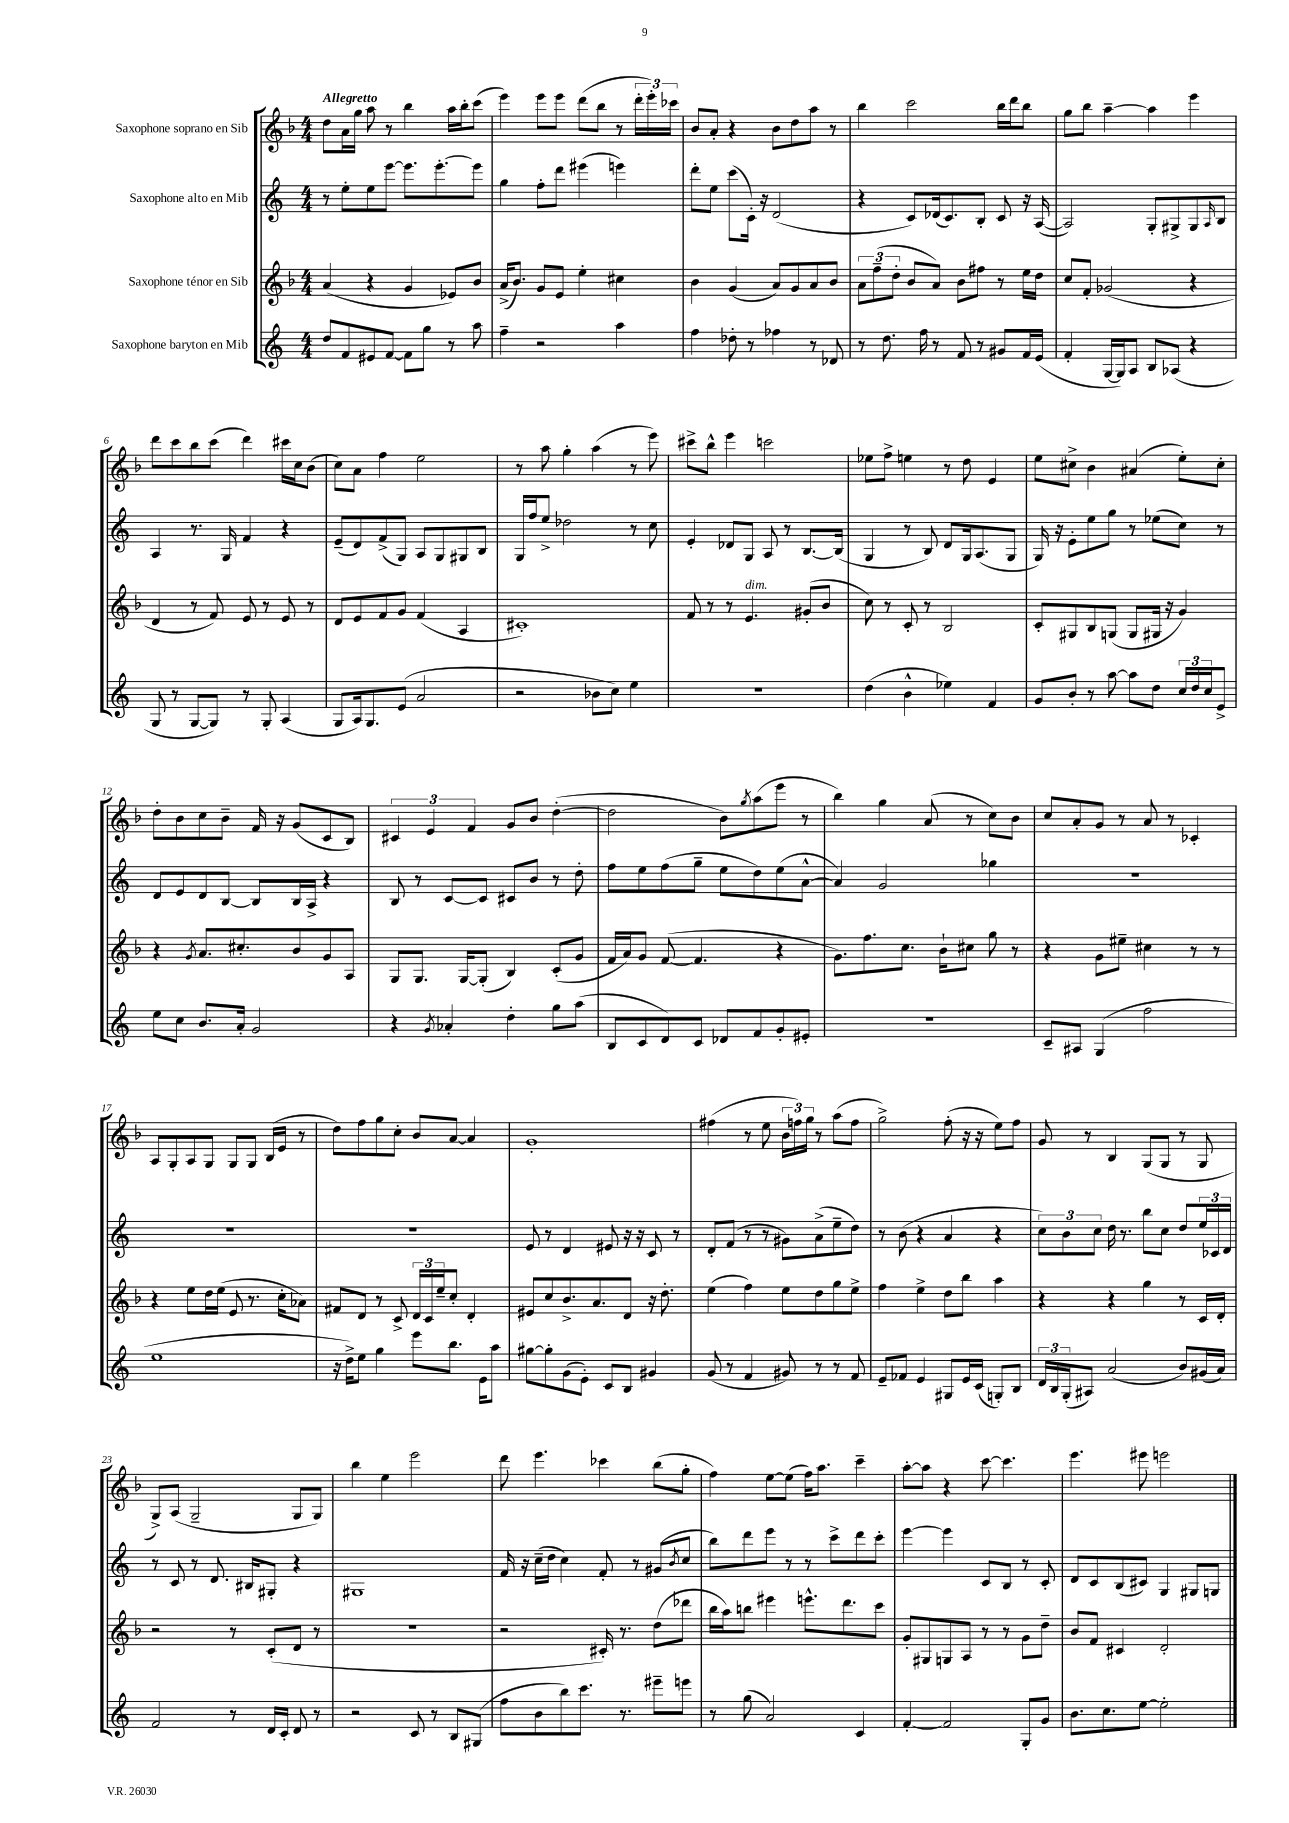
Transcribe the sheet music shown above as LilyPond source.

<<
\new StaffGroup <<
\new Staff = "s0" \with { instrumentName = "Saxophone soprano en Sib" } {
    \clef treble \key f \major \numericTimeSignature \time 4/4 \tempo "Allegretto"
    d''8 a'16 g''16 a''8 r8 bes''4 a''16 bes''16-. c'''8( |
    e'''4) e'''8 e'''8 d'''8( bes''8 r8 \tuplet 3/2 { d'''16-. e'''16-.) ces'''16 } |
    bes'8 a'8-. r4 bes'8 d''8 a''8 r8 |
    bes''4 c'''2 bes''16 d'''16 bes''8 |
    g''8 bes''8 a''4~-- a''4 e'''4 |
    d'''8 c'''8 bes''8 c'''8( d'''4) cis'''16 c''16 bes'8( |
    c''8) a'8 f''4 e''2 |
    r8 a''8 g''4-. a''4( r8 e'''8) |
    cis'''8-> bes''8-^ e'''4 c'''2 |
    ees''8 f''8-> e''4 r8 d''8 e'4 |
    e''8 cis''8-> bes'4 ais'4( e''8-.) cis''8-. |
    d''8-. bes'8 c''8 bes'8-- f'16 r16 g'8( c'8 bes8) |
    \tuplet 3/2 { cis'4 e'4 f'4 } g'8 bes'8 d''4~-.( |
    d''2 bes'8) \acciaccatura { g''8 } a''8( e'''8 r8 |
    bes''4) g''4 a'8( r8 c''8) bes'8 |
    c''8 a'8-. g'8 r8 a'8 r8 ces'4-. |
    a8 g8-. a8 g8 g8 g8 bes16( e'16 r8 |
    d''8) f''8 g''8 c''8-. bes'8 a'8~ a'4 |
    g'1-. |
    fis''4( r8 e''8 \tuplet 3/2 { bes'16 f''16) g''16 } r8 a''8( f''8 |
    g''2->) f''8-.( r16 r16 e''8) f''8 |
    g'8 r8 bes4 g8( g8 r8 g8 |
    g8->) a8( g2-- g8 g8) |
    bes''4 e''4 e'''2 |
    d'''8 e'''4. ces'''4 bes''8( g''8-. |
    f''4) e''8~ e''8( f''16) a''8. c'''4-- |
    a''8~-. a''8 r4 c'''8~ c'''4. |
    e'''4. eis'''8 e'''2 \bar "|." |
}
\new Staff = "s1" \with { instrumentName = "Saxophone alto en Mib" } {
    \clef treble \key c \major \numericTimeSignature \time 4/4
    r8 e''8-. e''8 e'''8~ e'''8. e'''8.~-. e'''8 |
    g''4 f''8-. d'''8 eis'''4( e'''4) |
    d'''8-. e''8 c'''8( c'16-.) r16 d'2( |
    r4 c'8) des'16( c'8.) b8-. c'8 r16 a16~( |
    a2) g8-. gis8-> gis8 \grace { a16 } b8 |
    a4 r8. g16 f'4 r4 |
    e'8--( d'8) f'8->( g8) a8 g8 gis8 b8 |
    g16 f''16 e''8-> des''2 r8 c''8 |
    e'4-. des'8 g8 a8 r8 b8.~ b16( |
    g4 r8 b8) d'8 g16 a8.( g8 |
    g16) r16 e'8-. e''8 g''8 r8 ees''8( c''8) r8 |
    d'8 e'8 d'8 b8~ b8 b16 a16-> r4 |
    b8 r8 c'8~ c'8 cis'8 b'8 r8 d''8-. |
    f''8 e''8 f''8( g''8-- e''8 d''8) e''8( a'8~-^ |
    a'4) g'2 ges''4 |
    R1 |
    R1 |
    R1 |
    e'8 r8 d'4 eis'8 r16 r16 c'8 r8 |
    d'8-. f'8( r8 r8 gis'8) a'8->( e''8-- d''8) |
    r8 b'8( r4 a'4 r4 |
    \tuplet 3/2 { c''8) b'8 c''8 } d''16 r8. b''8 c''8 d''8 \tuplet 3/2 { e''16 ces'16 d'16 } |
    r8 c'8 r8 d'8. bis16 gis8-. r4 |
    gis1 |
    f'16 r16 c''16--( d''16 c''4) f'8-. r8 gis'8( \acciaccatura { b'8 } c''8 |
    b''8) d'''8 e'''8 r8 r8 c'''8-> d'''8 c'''8-. |
    e'''4~ e'''4 c'8 b8 r8 c'8-. |
    d'8 c'8 b8( cis'8) g4 gis8 g8 \bar "|." |
}
\new Staff = "s2" \with { instrumentName = "Saxophone ténor en Sib" } {
    \clef treble \key f \major \numericTimeSignature \time 4/4
    a'4( r4 g'4 ees'8) bes'8 |
    a'16->( bes'8.) g'8 e'8 e''4-. cis''4 |
    bes'4 g'4( a'8) g'8 a'8 bes'8 |
    \tuplet 3/2 { a'8 f''8--( d''8-. } bes'8 a'8) bes'8 fis''8 r8 e''16 d''16 |
    c''8 f'8-. ges'2( r4 |
    d'4 r8 f'8) e'8 r8 e'8 r8 |
    d'8 e'8 f'8 g'8 f'4( a4 |
    cis'1-.) |
    f'8 r8 r8 e'4.^\markup { \italic "dim." } gis'8-.( bes'8 |
    c''8) r8 c'8-. r8 bes2 |
    c'8-. gis8 bes8 g8( g8 gis16 r16 g'4) |
    r4 \acciaccatura { g'8 } a'8. cis''8.-. bes'8 g'8 a8 |
    g8 g8. g16~ g8-.( bes4) c'8-.( g'8 |
    f'16 a'16) g'8 f'8~( f'4. r4 |
    g'8.) f''8. c''8. bes'16-! cis''8 g''8 r8 |
    r4 g'8 eis''8-- cis''4 r8 r8 |
    r4 e''8 d''16 e''16( e'8 r8. c''16-. aes'8) |
    fis'8 d'8 r8 c'8-> \tuplet 3/2 { d'16 c'16 e''16-- } c''8-. d'4-. |
    eis'8 c''8 bes'8.-> a'8. d'8 r16 d''8.-. |
    e''4( f''4) e''8 d''8 g''8 e''8-> |
    f''4 e''4-> d''8 bes''8 a''4 |
    r4 r4 g''4 r8 c'16 d'16-. |
    r2 r8 c'8-.( d'8 r8 |
    r1 |
    r2 cis'16-.) r8. d''8( des'''8 |
    bes''16 a''16) b''8 eis'''4 e'''8.-^ d'''8. c'''8 |
    g'8-. gis8 g8 a8 r8 r8 g'8 d''8-- |
    bes'8 f'8 cis'4 d'2-. \bar "|." |
}
\new Staff = "s3" \with { instrumentName = "Saxophone baryton en Mib" } {
    \clef treble \key c \major \numericTimeSignature \time 4/4
    d''8 f'8 eis'8 f'8~ f'8 g''8 r8 a''8 |
    f''4-- r2 a''4 |
    f''4 des''8-. r8 fes''4 r8 des'8 |
    r8 d''8. f''16 r8 f'8 r8 gis'8 f'16 e'16( |
    f'4-. g16~ g16) a8 b8 aes8( r4 |
    g8 r8 g8~ g8) r8 g8-. a4( |
    g8 a16) g8. e'8( a'2 |
    r2 bes'8 c''8) e''4 |
    R1 |
    d''4( b'4-^ ees''4) f'4 |
    g'8 b'8-. r8 a''8~ a''8 d''8 \tuplet 3/2 { c''16 d''16 c''16 } e'8-> |
    e''8 c''8 b'8. a'16-. g'2 |
    r4 \acciaccatura { g'8 } aes'4-. d''4-. g''8 a''8( |
    b8 c'8 d'8) c'8 des'8 f'8 g'8-. eis'8-. |
    R1 |
    c'8-- ais8 g4( f''2 |
    e''1 |
    r16 d''16->) e''8 g''4 e'''8 b''8. e'16 a''8 |
    gis''8~ gis''8-. g'8( e'8-.) c'8 b8 gis'4 |
    g'8( r8 f'4 gis'8) r8 r8 f'8 |
    e'8-- fes'8 e'4 gis8 e'16 c'16( g8-.) b8 |
    \tuplet 3/2 { d'16 b16 g16-.( } ais8) a'2( b'8) gis'16( a'16) |
    f'2 r8 d'16 c'16-. d'8 r8 |
    r2 c'8 r8 b8 gis8( |
    f''8 b'8 b''8) c'''8. r8. eis'''8-- e'''8 |
    r8 g''8( a'2) c'4 |
    f'4~-. f'2 g8-. g'8 |
    b'8. c''8. e''8~ e''2-. \bar "|." |
}
>>
>>
